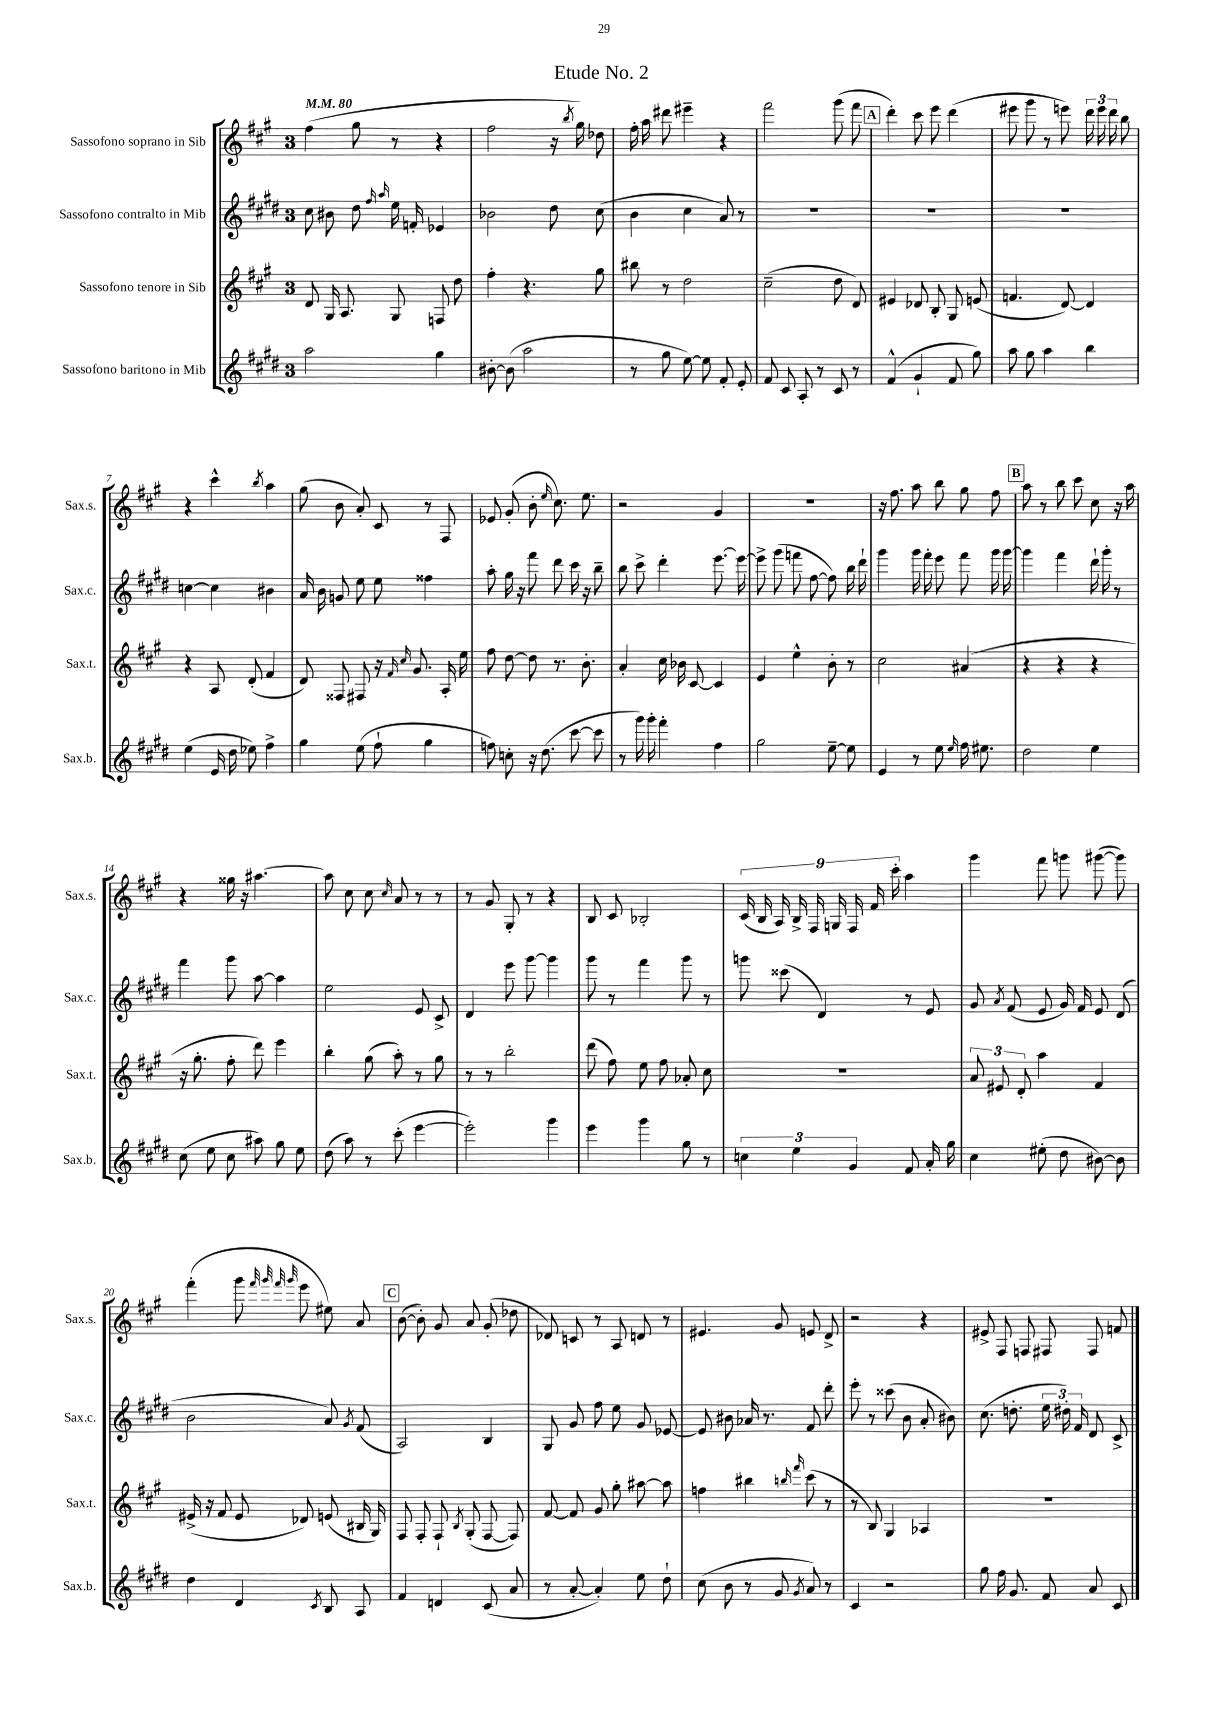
\header { title = "Etude No. 2" }
<<
\new StaffGroup <<
\new Staff = "s0" \with { instrumentName = "Sassofono soprano in Sib" shortInstrumentName = "Sax.s." } {
    \clef treble \key a \major \once \override Staff.TimeSignature.style = #'single-digit \time 3/4 \tempo 4 = 80
    \autoBeamOff fis''4( gis''8 r8 r4 |
    fis''2 r16 \acciaccatura { b''8 } gis''16) des''8 |
    fis''16-. a''16 dis'''8 eis'''4-- r4 |
    fis'''2 gis'''8( fis'''8 |
    \mark \markup { \box "A" } d'''4-.) cis'''8 e'''8 d'''4( |
    eis'''8 gis'''8 r8 e'''8) \tuplet 3/2 { d'''16 e'''16 d'''16 } b''8 |
    r4 cis'''4-^ \acciaccatura { b''8 } a''4 |
    gis''8( b'8 a'8-.) cis'8 r8 fis8 |
    ees'8 gis'8-.( b'8-. \grace { e''16 } cis''8.) e''8. |
    r2 gis'4 |
    R2. |
    r16 fis''8. a''8 b''8 gis''8 fis''8 |
    \mark \markup { \box "B" } a''8 r8 b''8 cis'''8 cis''8 r16 a''16 |
    r4 gisis''16 r16 ais''4.~ |
    ais''8 cis''8 cis''8 \grace { cis''16 } a'8 r8 r8 |
    r8 gis'8 gis8-. r8 r4 |
    b8 cis'8 bes2-. |
    \tuplet 9/8 { cis'16( b16 a16) b16-> fis16 g16 fis16 fis'16 cis'''16-. } a''4 |
    gis'''4 fis'''8 g'''8 gis'''8~( gis'''8) |
    fis'''4-.( gis'''8 \grace { fis'''32 gis'''32 fis'''32 gis'''32 } e'''8 eis''8) a'8 |
    \mark \markup { \box "C" } b'8~( b'8-.) gis'8 a'8 gis'8-.( des''8 |
    des'8) c'8 r8 a8 d'8 r8 |
    eis'4. gis'8 e'8 d'8-> |
    r2 r4 |
    eis'8-> fis8 f8 fis8 fis8 f'8 \bar "|." |
}
\new Staff = "s1" \with { instrumentName = "Sassofono contralto in Mib" shortInstrumentName = "Sax.c." } {
    \clef treble \key e \major \once \override Staff.TimeSignature.style = #'single-digit \time 3/4
    \autoBeamOff cis''8 bis'8 dis''8 \grace { fis''16 a''16 } e''16 f'16-. ees'4 |
    bes'2 dis''8 cis''8( |
    b'4 cis''4 a'8) r8 |
    R2. |
    \mark \markup { \box "A" } R2. |
    R2. |
    c''4~ c''4 bis'4 |
    a'16 b'16 g'8 e''8 e''8 fisis''4 |
    a''8-. gis''16 r16 fis'''8 dis'''8 cis'''16 r16 b''8-- |
    b''8 cis'''8-> dis'''4-. e'''8.~ e'''16~ |
    e'''8-> gis'''8( f'''8 fis''8~ fis''8) b''16 dis'''16-! |
    gis'''4 gis'''16 fis'''16-. e'''8 fis'''8 gis'''16 gis'''16~ |
    \mark \markup { \box "B" } gis'''4 fis'''4 dis'''16-! gis'''16-. r8 |
    fis'''4 gis'''8 a''8~ a''4 |
    e''2 e'8 cis'8-> |
    dis'4 e'''8 gis'''8~ gis'''4 |
    gis'''8 r8 fis'''4 gis'''8 r8 |
    g'''8 cisis'''8( dis'4) r8 e'8 |
    gis'8 \acciaccatura { a'8 } fis'8( e'8 gis'16) fis'16 e'8 dis'8( |
    b'2 a'8) \acciaccatura { gis'8 } fis'8( |
    \mark \markup { \box "C" } a2) b4 |
    gis8 gis'8 fis''8 e''8 gis'8 ees'8~ |
    ees'8 bis'8 aes'16 r8. fis'8 dis'''8-. |
    e'''8-. r8 cisis'''8( b'8 a'8-. bis'8) |
    cis''8.( d''8.-. \tuplet 3/2 { e''16 dis''16-.) fis'16 } dis'8 cis'8-> \bar "|." |
}
\new Staff = "s2" \with { instrumentName = "Sassofono tenore in Sib" shortInstrumentName = "Sax.t." } {
    \clef treble \key a \major \once \override Staff.TimeSignature.style = #'single-digit \time 3/4
    \autoBeamOff d'8 gis16 a8. gis8 f8 d''8 |
    fis''4-. r4. gis''8 |
    bis''8 r8 d''2 |
    cis''2--( d''8 d'8) |
    \mark \markup { \box "A" } eis'4 des'8 b8-. gis8 e'8( |
    f'4. d'8~) d'4 |
    r4 a8 d'8-.( fis'4 |
    d'8) fisis8 fis8 r16 \grace { fis'16 cis''16 } gis'8. a16-. e''16 |
    fis''8 d''8~ d''8 r8. b'8.-. |
    a'4-. cis''16 bes'16 cis'8~ cis'4 |
    e'4 e''4-^ b'8-. r8 |
    cis''2 ais'4( |
    \mark \markup { \box "B" } r4 r4 r4 |
    r16 gis''8.-. fis''8-. d'''8) e'''4 |
    b''4-. gis''8( a''8-.) r8 gis''8 |
    r8 r8 b''2-. |
    d'''8( fis''8) e''8 fis''8 aes'8-. cis''8 |
    R2. |
    \tuplet 3/2 { a'8 eis'8 d'8-. } a''4 fis'4 |
    eis'16->( r16 fis'8 eis'8 des'8) e'8( bis16 gis16) |
    \mark \markup { \box "C" } fis8 fis8-. fis8-! \acciaccatura { b8 } gis8-.( fis8~ fis8) |
    fis'8~ fis'8 gis'8 gis''8-. ais''8~ ais''8 |
    f''4 bis''4 \grace { b''16 fis'''16 } cis'''8( r8 |
    r8 b8) gis4 aes4 |
    R2. \bar "|." |
}
\new Staff = "s3" \with { instrumentName = "Sassofono baritono in Mib" shortInstrumentName = "Sax.b." } {
    \clef treble \key e \major \once \override Staff.TimeSignature.style = #'single-digit \time 3/4
    \autoBeamOff a''2 gis''4 |
    bis'8~-. bis'8( a''2 |
    r8 gis''8 e''8~) e''8 fis'8-. e'8-. |
    fis'8 cis'8 a8-. r8 cis'8 r8 |
    \mark \markup { \box "A" } fis'4-^( gis'4-! fis'8 gis''8) |
    a''8 gis''8 a''4 b''4 |
    e''4( e'16 dis''16 ees''8) fis''4-> |
    gis''4 e''8( fis''8-! gis''4 |
    f''8) c''8-. r16 dis''8.( cis'''8~ cis'''8 |
    r8 gis'''16) gis'''16-. fis'''4-. fis''4 |
    gis''2 e''8~-- e''8 |
    e'4 r8 e''8 \grace { e''16 } fis''16 eis''8. |
    \mark \markup { \box "B" } dis''2 e''4 |
    cis''8( e''8 cis''8 ais''8) gis''8 e''8 |
    dis''8( a''8) r8 cis'''8-.( e'''4~ |
    e'''2-.) gis'''4 |
    e'''4 gis'''4 gis''8 r8 |
    \tuplet 3/2 { c''4 e''4 gis'4 } fis'8 a'16-. gis''16 |
    cis''4 eis''8-.( dis''8 bis'8~) bis'8 |
    dis''4 dis'4 \acciaccatura { cis'8 } b8 a8 |
    \mark \markup { \box "C" } fis'4 d'4 cis'8( a'8 |
    r8 a'8~-. a'4-.) e''8 dis''8-! |
    cis''8( b'8 r8 gis'8 \acciaccatura { gis'8 } a'8) r8 |
    cis'4 r2 |
    gis''8 fis''16 gis'8. fis'8 a'8 cis'8 \bar "|." |
}
>>
>>
